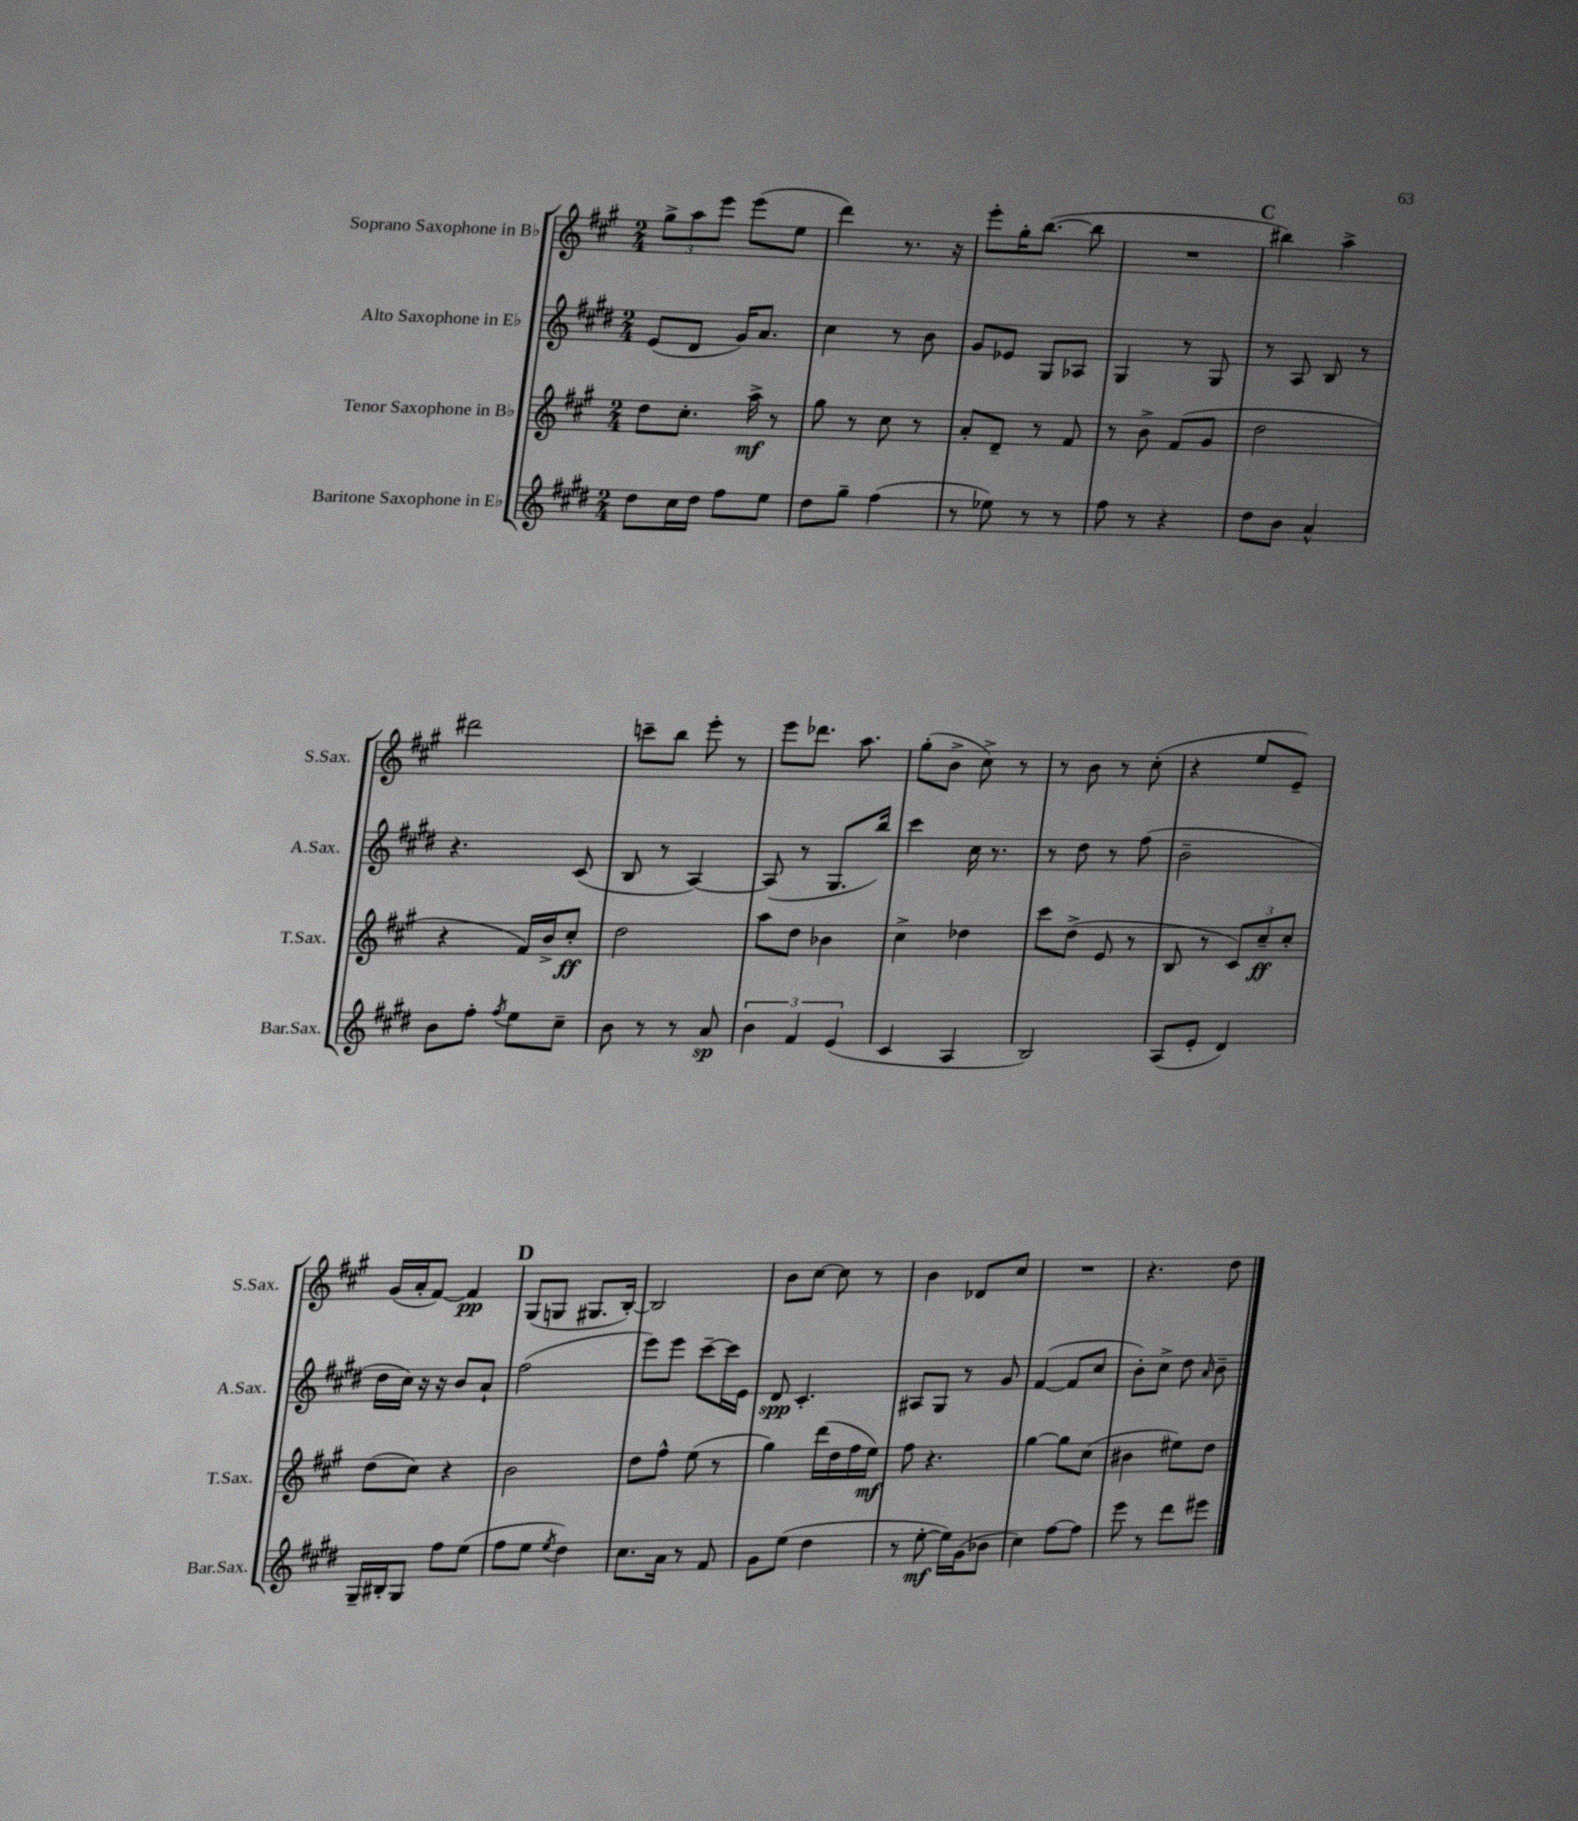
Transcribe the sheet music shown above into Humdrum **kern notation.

**kern	**kern	**kern	**kern
*staff4	*staff3	*staff2	*staff1
*clefG2	*clefG2	*clefG2	*clefG2
*k[f#c#g#d#]	*k[f#c#g#]	*k[f#c#g#d#]	*k[f#c#g#]
*M2/4	*M2/4	*M2/4	*M2/4
8dd#	8dd	(8e	12gg#^
.	.	.	12aa
16cc#	8.cc#'	8d#	.
.	.	.	12eee
16dd#	.	.	.
8ff#	.	16g#)	(8eee
.	16aa^	8.a	.
8ee	8r	.	8ee
=	=	=	=
8dd#	8gg#	4cc#	4ddd)
8gg#~	8r	.	.
(4ff#	8cc#	8r	8.r
.	8r	8b	.
.	.	.	16r
=	=	=	=
8r	8a'	8g#	8eee'
8ee-)	8d~	8e-	16gg#'
.	.	.	([8.bb
8r	8r	8G#	.
8r	8f#	8A-	8bb]
=	=	=	=
8ff#	8r	4G#	2r
8r	8b^	.	.
4r	(8f#	8r	.
.	8g#	8G#	.
=	=	=	=
8dd#	2dd	8r	4bb#)
8b	.	8A	.
4a^^	.	8B	4aa^
.	.	8r	.
=	=	=	=
8b	4r	4.r	2ddd#
8ff#'	.	.	.
8qff#	.	.	.
8ee	16f#)	.	.
.	16b^	.	.
8cc#~	8cc#'	(8c#	.
=	=	=	=
8b	2dd	8B	8ccc~
8r	.	8r	8bb
8r	.	[4A)	8eee'
8a	.	.	8r
=	=	=	=
6b	8aa	(8A]	8eee
.	8dd	8r	8.ddd-
6f#	.	.	.
.	4b-	8.G#	.
.	.	.	8.aa
(6e	.	.	.
.	.	16bb)	.
=	=	=	=
4c#	4cc#^	4ccc#	(8gg#'
.	.	.	8b^
4A	4dd-	16cc#	8cc#^)
.	.	8.r	.
.	.	.	8r
=	=	=	=
2B)	8ccc#	8r	8r
.	(8dd^	8dd#	8b
.	8e	8r	8r
.	8r	(8ff#	(8cc#'
=	=	=	=
(8A	8B	2b~	4r
8e'	8r	.	.
4d#)	12c#)	.	8ee
.	12cc#~	.	.
.	.	.	8e~)
.	12cc#'	.	.
=	=	=	=
16G#~	(8dd	16dd#	(16g#
16B#'	.	16cc#)	16a'
8G#	8cc#)	16r	[8f#)
.	.	16r	.
8ff#	4r	8b	4f#]
(8ee	.	8a`	.
=	=	=	=
8ff#	2b	(2ff#	(8G#
8ee	.	.	8G
8qee	.	.	.
4dd#)	.	.	8.G#
.	.	.	[16B')
=	=	=	=
8.cc#	8dd	8eee)	2B]
.	8ff#^^	8eee	.
16a	.	.	.
8r	(8ee	[8ccc#~	.
8f#	8r	16ccc#]	.
.	.	16e	.
=	=	=	=
8g#	4gg#)	8d#	8b
(8ee	.	4.c#'	[8cc#
4dd#	(16ddd	.	8cc#]
.	16dd	.	.
.	16ff#	.	8r
.	16ee)	.	.
=	=	=	=
8r	8ff#	8A#	4b
[8ee'	4.r	8G#	.
16ee])	.	8r	8d-
(16g#	.	.	.
8b-	.	8g#	8cc#
=	=	=	=
4cc#)	[4gg#	([4f#	2r
[8ff#	8gg#]	8f#]	.
8ff#]	(8cc#	8cc#	.
=	=	=	=
8eee	4b#	8b')	4.r
8r	.	8cc#^	.
8ddd#	8ee#)	8dd#	.
.	.	16qqa	.
8eee#	8dd	8b~	8dd
==	==	==	==
*-	*-	*-	*-
